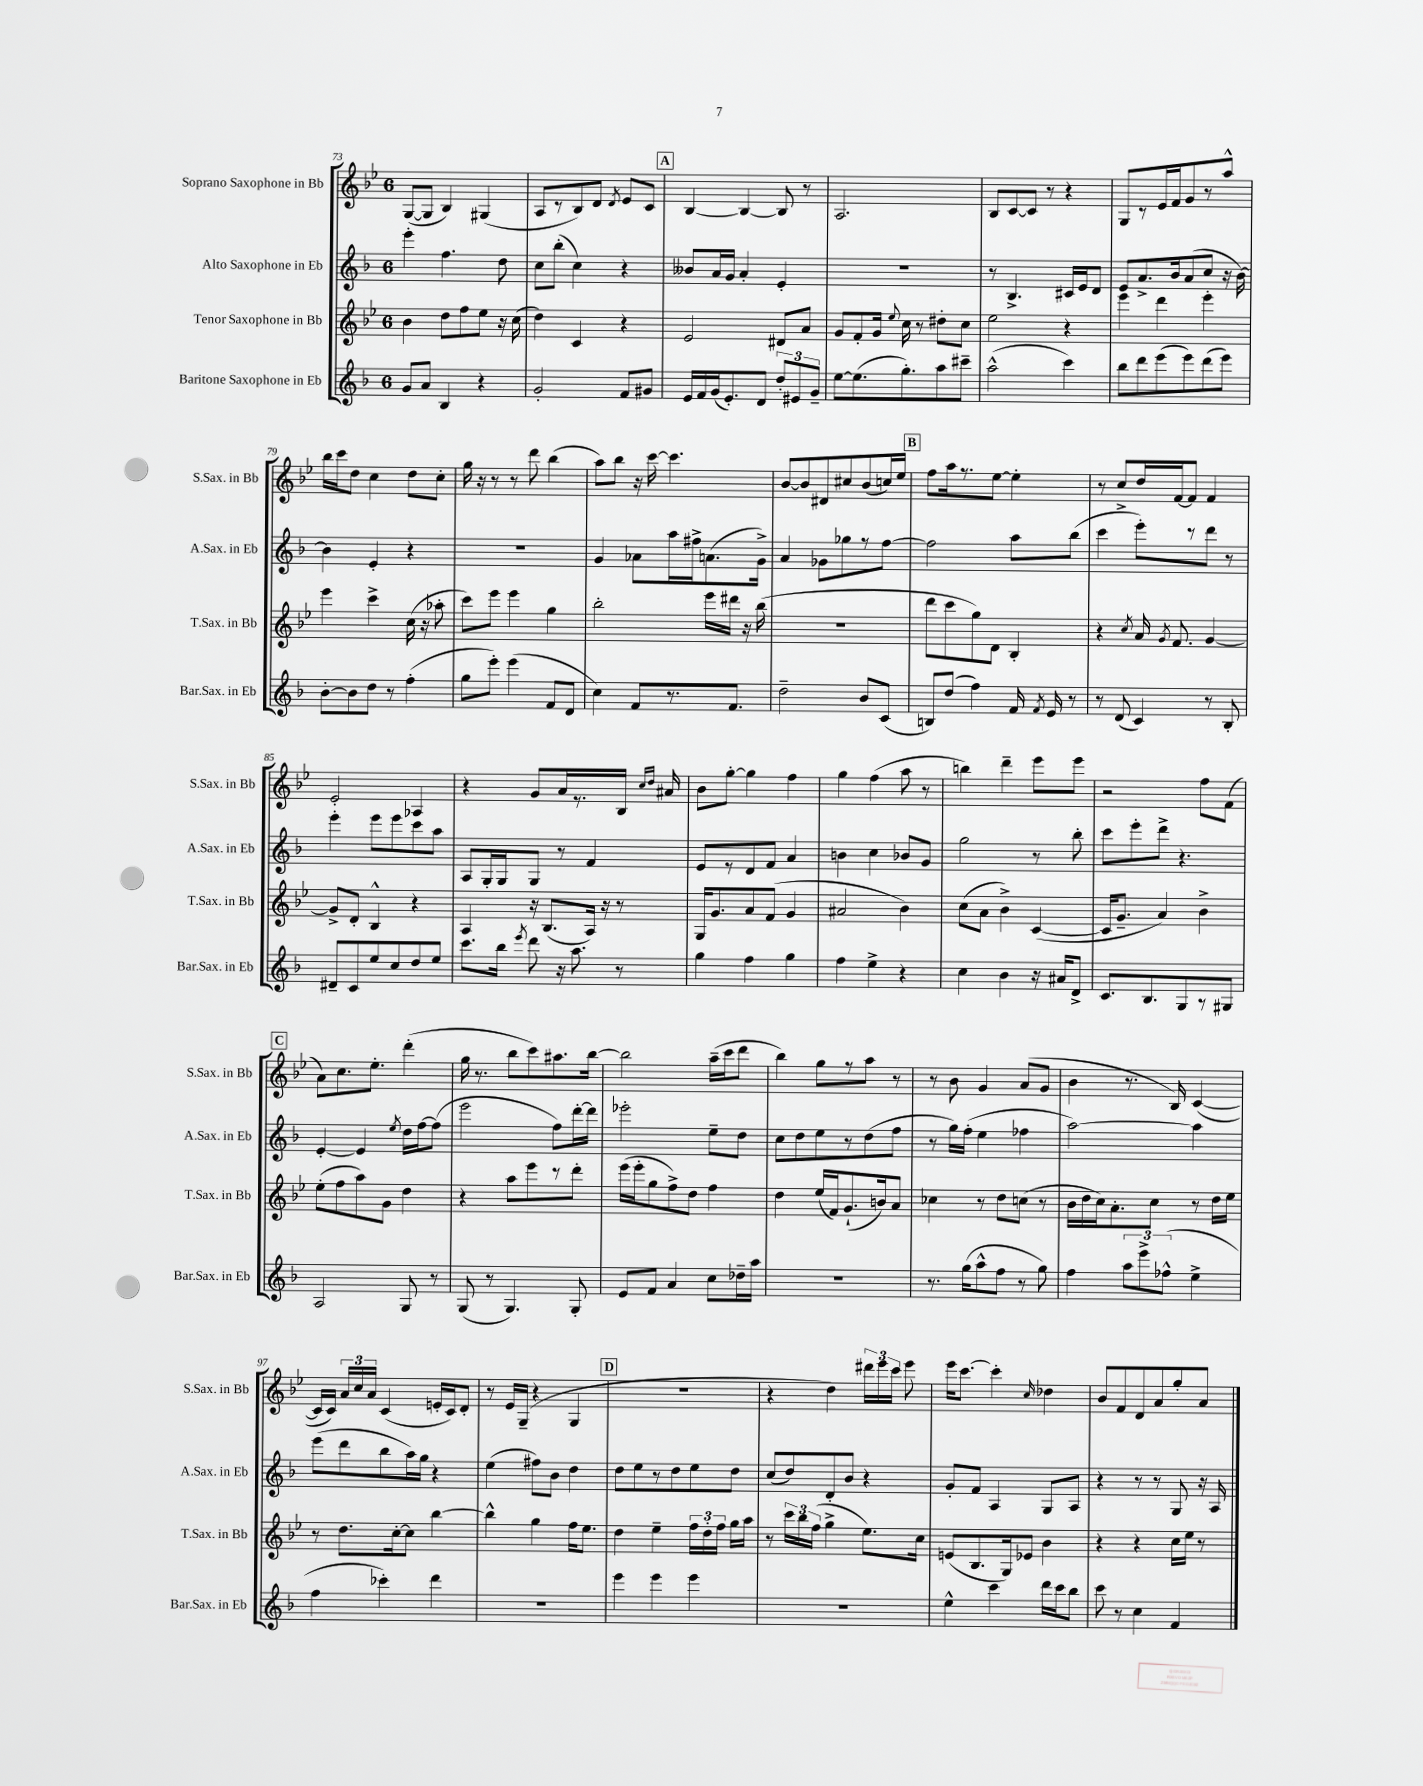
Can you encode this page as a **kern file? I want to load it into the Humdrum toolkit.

**kern	**kern	**kern	**kern
*part4	*part3	*part2	*part1
*staff4	*staff3	*staff2	*staff1
*I"Baritone Saxophone in Eb	*I"Tenor Saxophone in Bb	*I"Alto Saxophone in Eb	*I"Soprano Saxophone in Bb
*I'Bar.Sax. in Eb	*I'T.Sax. in Bb	*I'A.Sax. in Eb	*I'S.Sax. in Bb
*clefG2	*clefG2	*clefG2	*clefG2
*k[b-]	*k[b-e-]	*k[b-]	*k[b-e-]
*M6/8	*M6/8	*M6/8	*M6/8
=73	=73	=73	=73
8g/L	4b-\	4eee'\	([8G/L
8a/J	.	.	8G/J]
4B-/	8dd\L	4.ff\	4B-/)
.	8ff\	.	.
4r	8ee-\J	.	(4G#X/
.	16r	8dd\	.
.	(16cc\	.	.
=74	=74	=74	=74
2g'/	4dd\)	8cc\L	8A/L
.	.	(8bb-'\J	8r
.	4c/	4cc\)	8B-/)
.	.	.	8d/J
.	.	.	8qd/
8f/L	4r	4r	8e-/L
8g#X/J	.	.	8c/J
!!LO:REH:place=s1:t=A
=75	=75	=75	=75
16e/LL	2e-/	8b--X/L	[4B-/
16f/	.	.	.
(16g/J	.	16a/L	.
8.e'/)	.	16g/JJ	.
.	.	4a'/	4B-/_
8d/J	.	.	.
12dd'/L	8d#X/L	4e'/	8B-/]
12e#X/	.	.	.
.	8a/J	.	8r
12g~/J	.	.	.
=76	=76	=76	=76
[8ee\L	8g/L	2.r	2.A/
(8.ee\]	8f'/	.	.
.	16g/Jk	.	.
.	8qqee-/	.	.
8.gg'\)	16cc\	.	.
.	8r	.	.
8aa\	8dd#X'\L	.	.
8ccc#X~\J	8cc\J	.	.
=77	=77	=77	=77
(2aa^^\	2ee-\	8r	8B-/L
.	.	4.B-^/	[8c/
.	.	.	8c/J]
.	.	.	8r
4ccc\)	4r	16c#X/LL	4r
.	.	16e/J	.
.	.	8d/J	.
=78	=78	=78	=78
8bb-\L	4eee-\	8e/L	8G/L
8ddd\	.	8.a^/	8r
(8eee\	4ddd\	.	16e-/L
.	.	16b-/k	16f/J
8eee\)	.	(8a/	8g/
(8ddd\	4eee-'\	8cc/J	8r
8eee\J)	.	16r	8aa^^/J
.	.	[16b-\)	.
!!LO:LB:g=z
=79	=79	=79	=79
[8b-'\L	4eee-\	4b-\]	16bb-\LL
.	.	.	16ccc\J
8b-\]	.	.	8dd\J
8dd\J	4ccc^\	4e'/	4cc\
8r	.	.	.
(4ff'\	(16cc\	4r	8dd\L
.	16r	.	.
.	8aa-X'\	.	8cc'\J
=80	=80	=80	=80
8gg\L	8ccc\L)	2.r	16gg\
.	.	.	16r
8eee'\J)	8eee-\J	.	8r
(4eee\	4eee-\	.	8r
.	.	.	8ddd\
8f/L	4gg\	.	(4bb-\
8d/J	.	.	.
=81	=81	=81	=81
4cc\)	2bb-'\	4g/	8aa\L)
.	.	.	8bb-\J
8f/L	.	8a-X\L	16r
.	.	.	[16ccc\
8.r	.	16aa\L	4.ccc\]
.	.	16ff#X^\J	.
.	16eee-\LL	(8.an\	.
8.f/J	16ddd#X\JJ	.	.
.	16r	.	.
.	(16bb-\	16g^\Jk)	.
=82	=82	=82	=82
2dd~\	2.r	4a/	[8b-/L
.	.	.	8b-/]
.	.	8g-X\L	8d#X/
.	.	8gg-X\	8cc#X/
8b-/L	.	8r	(8b-/
(8c/J	.	[8ff\J	16ccn/L)
.	.	.	16ee-/JJ
!!LO:REH:place=s1:t=B
=83	=83	=83	=83
8Bn/L)	8ddd\L	2ff\]	8ff\L
(8dd/J	8ccc\	.	16aa\k
.	.	.	8.r
4ff\)	8gg\)	.	.
.	8d\J	.	[8ee-\J
16f/	4B-'/	8aa\L	4ee-'\]
8qf/	.	.	.
16e/	.	.	.
8r	.	(8bb-\J	.
=84	=84	=84	=84
8r	4r	4ccc\	8r
(8d/	.	.	8cc^/L
.	8qcc/	.	.
4c/)	16a/	8eee'\L)	16dd/L
.	8qg/	.	.
.	8.f/	.	[16f/J
.	.	8r	8f/J]
8r	[4g/	8ddd\J	4f/
8B-'/	.	8r	.
!!LO:LB:g=z
=85	=85	=85	=85
8d#X~/L	8g^/L]	4eee'\	2e-'/
8c/	8d'/J	.	.
8ee/	4B-^^/	8eee\L	.
8cc/	.	8eee\	.
8dd/	4r	8ccc\	4A-X/
8ee/J	.	8aa\J	.
=86	=86	=86	=86
8.ccc\L	4A/	8A/L	4r
.	.	16G'/L	.
16bb-\Jk	.	16G/J	.
8qeee/	.	.	.
8ddd\	16r	8G/J	8g/L
.	(8.B-/L	.	.
16r	.	8r	16a/L
8.aa\	.	.	8.r
.	16A/Jk)	4f/	.
.	16r	.	.
8r	8r	.	16B-/JJ
.	.	.	16qqcc/LL
.	.	.	16qqdd/JJ
.	.	.	16a#X/
=87	=87	=87	=87
4gg\	16G/KL	8e/L	8b-\L
.	8.g/	.	.
.	.	8r	[8gg'\J
4ff\	8a/	8d/	4gg\]
.	(8f/J	8f/J	.
4gg\	4g/	4a/	4ff\
=88	=88	=88	=88
4ff\	2a#X/	4bn\	4gg\
4ee^\	.	4cc\	(4ff\
4r	4b-\)	8b-X/L	8aa\
.	.	8g/J	8r
=89	=89	=89	=89
4cc\	(8cc\L	2gg\	4bbn\)
.	8a\J	.	.
4b-\	4b-^\)	.	4ddd~\
16r	([4c/	8r	8eee-\L
16a#X/KL	.	.	.
8d^/J	.	8bb-'\	8eee-\J
=90	=90	=90	=90
8.c/L	16c/KL]	8ccc\L	2r
.	8.g~/J	.	.
.	.	8eee'\	.
8.B-/	.	.	.
.	4a/)	8ddd^\J	.
8G/	.	4.r	.
8r	4b-^\	.	8ff\L
8G#X/J	.	.	(8f\J
!!LO:LB:g=z
!!LO:REH:place=s1:t=C
=91	=91	=91	=91
2A/	(8ee-'\L	[4e'/	8a\L)
.	8ff\	.	8.cc\
.	8aa\)	4e/]	.
.	.	.	8.ee-'\J
.	8g\J	.	.
.	.	8qee/	.
8G/	4dd\	16dd\LL	(4ddd'\
.	.	[16ff\J	.
8r	.	(8ff\J]	.
=92	=92	=92	=92
(8G/	4r	2eee\	16gg\
.	.	.	8.r
8r	.	.	.
4.G/)	8aa\L	.	8bb-\L
.	8eee-\	.	8ccc\)
.	8r	8ff\L)	8.aa#X\
8G'/	8ddd'\J	[16ddd'\L	.
.	.	16ddd\JJ]	[16bb-\Jk
=93	=93	=93	=93
8e/L	(16eee-\LL	2eee-X'\	2bb-\]
.	16eee-'\J	.	.
8f/J	8gg\	.	.
4a/	8ff^\)	.	.
.	8dd\J	.	.
8cc\L	4ff\	8ee~\L	(16aa~\LL
.	.	.	16ccc\J
16dd-X~\L	.	8dd\J	8ddd\J
16aa\JJ	.	.	.
=94	=94	=94	=94
2.r	4dd\	8cc\L	4bb-\)
.	.	8dd\	.
.	(16ee-/LL	8ee\	8gg\L
.	16f/J)	.	.
.	(8.g`/	8r	8r
.	.	(8dd\	8aa\J
.	16bn/k)	.	.
.	8a/J	8ff\J	8r
=95	=95	=95	=95
8.r	4cc-X\	8r	8r
.	.	16gg\LL)	8b-\
(16gg\KL	.	(16ff'\JJ	.
8aa^^\	8r	4ee\	4g/
8ff\J	8dd\L	.	.
8r	(8ccn\J	4ff-X\	(8a/L
8gg\)	8r	.	8g/J
=96	=96	=96	=96
4ff\	16b-\LL	[2aa\)	4b-\
.	16dd\	.	.
.	16cc\J)	.	.
.	8.a'\	.	.
12aa\L	.	.	8.r
12eee^\	.	.	.
.	8cc\J	.	.
(12ff-X^^\J	.	.	.
.	.	.	16B-/)
4ee^\	8r	4aa\]	([4c/
.	16dd\LL	.	.
.	16ee-\JJ	.	.
!!LO:LB:g=z
=97	=97	=97	=97
4ff\	8r	(8eee\L	16c/LL]
.	.	.	16c/JJ)
.	8.dd\L	8ddd\	24a/LL
.	.	.	24cc/
.	.	.	24a/JJ
4ccc-X'\)	.	8bb-\	(4c/
.	[16cc'\k	.	.
.	8cc\J]	16aa\L)	.
.	.	16gg\JJ	.
4ddd\	[4bb-\	4r	16en'/LL
.	.	.	16c/J)
.	.	.	8d'/J
=98	=98	=98	=98
2.r	4bb-^^\]	(4ee\	8r
.	.	.	16e-/LL
.	.	.	(16G~/JJ
.	4gg\	8ff#X\L)	4r
.	.	8b-\J	.
.	16ff\KL	4dd\	4G/
.	8.ee-\J	.	.
!!LO:REH:place=s1:t=D
=99	=99	=99	=99
4eee\	4dd\	8dd\L	2.r
.	.	8ee\	.
4eee\	4ee-~\	8r	.
.	.	8dd\	.
4eee\	24ff\LL	8ee\	.
.	24dd'\	.	.
.	24ff\JJ	.	.
.	16gg\LL	8dd\J	.
.	16aa\JJ	.	.
=100	=100	=100	=100
2.r	8r	(8cc/L	4r
.	24ccc\LL	8dd/)	.
.	24bb-\	.	.
.	(24ff\JJ	.	.
.	4gg^\	8d'/	4dd\)
.	.	8b-/J	.
.	8.ee-\L)	4r	24ddd#X\LL
.	.	.	24eee-\
.	.	.	24ccc\JJ
.	.	.	8eee-\
.	16cc\Jk	.	.
=101	=101	=101	=101
4ee^^\	(8en/L	8g'/L	16eee-\KL
.	.	.	[8.ccc\J
.	8.B-/	8f/J	.
4ccc\	.	4A/	4ccc'\]
.	16G/k)	.	.
.	8e-X/J	.	.
.	.	.	16qqcc/
16ddd\LL	4b-\	8G/L	4dd-X\
16ccc\J	.	.	.
8bb-\J	.	8A/J	.
=102	=102	=102	=102
8ccc\	4r	4r	8b-/L
8r	.	.	8f/
4cc\	4r	8r	8d/
.	.	8r	8a/
4f/	16cc\LL	8G/	8gg'/
.	16ee-\JJ	.	.
.	8r	16r	8a/J
.	.	16A/	.
==	==	==	==
*-	*-	*-	*-
